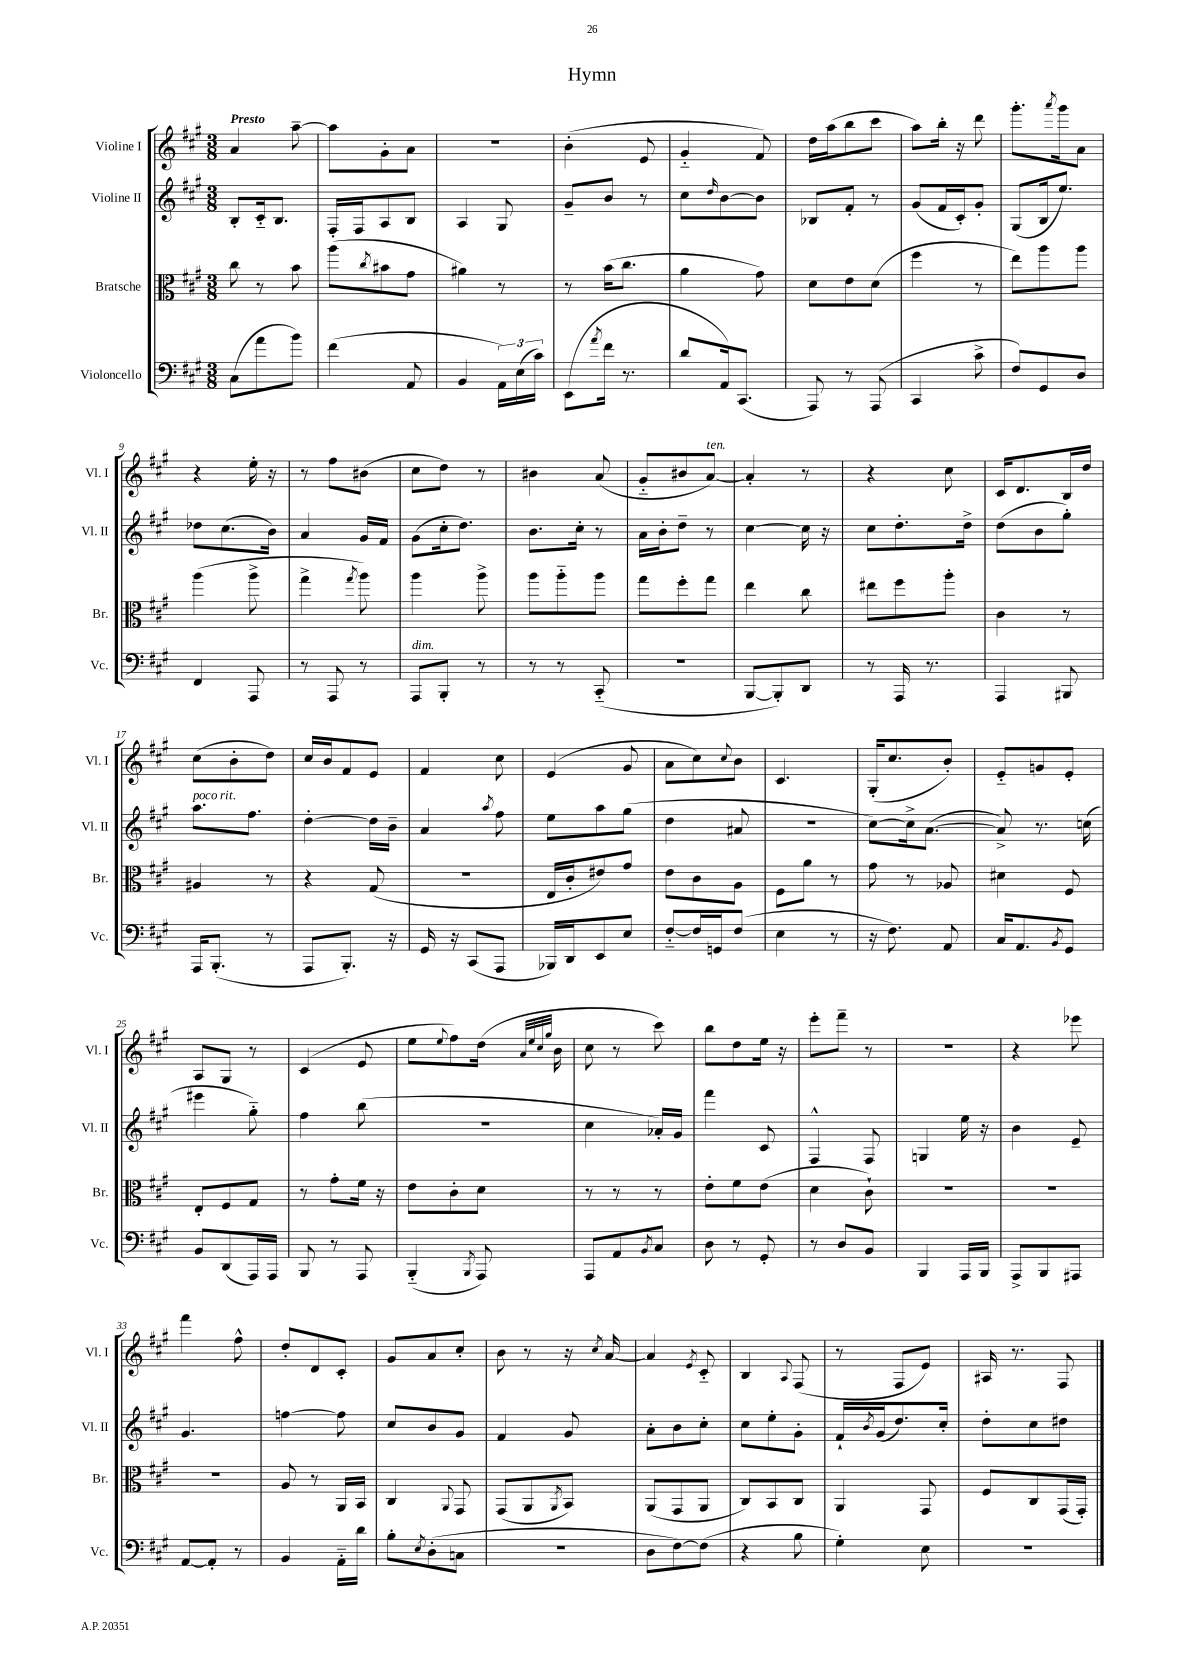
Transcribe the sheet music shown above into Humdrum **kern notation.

**kern	**kern	**kern	**kern
*part4	*part3	*part2	*part1
*staff4	*staff3	*staff2	*staff1
*I"Violoncello	*I"Bratsche	*I"Violine II	*I"Violine I
*I'Vc.	*I'Br.	*I'Vl. II	*I'Vl. I
*clefF4	*clefC3	*clefG2	*clefG2
*k[f#c#g#]	*k[f#c#g#]	*k[f#c#g#]	*k[f#c#g#]
*M3/8	*M3/8	*M3/8	*M3/8
=1	=1	=1	=1
!	!	!	!LO:TX:a:B:t=Presto
(8C#\L	8cc#\	8B'/L	4a/
8a\	8r	16c#/k	.
.	.	8.B/J	.
8b\J)	8b\	.	[8aa~\
=2	=2	=2	=2
(4f#\	(8aa\L	16F#'/LL	8aa\L]
.	.	16F#/J	.
.	8qcc#/	.	.
.	8b#X\	8A/	8g#'\
8AA/	8g#\J	8B/J	8a\J
=3	=3	=3	=3
4BB/	4a#X\)	4A/	4.r
24AA\LL)	8r	8G#/	.
(24E\	.	.	.
24c#\JJ)	.	.	.
=4	=4	=4	=4
(8EE\L	8r	8g#~/L	(4b'\
8qa/	.	.	.
16f#\Jk	(16b\KL	8b/J	.
8.r	8.cc#\J	.	.
.	.	8r	8e/
=5	=5	=5	=5
8d/L	4a\	8cc#\L	4g#/
.	.	16qqdd/	.
16AA/k)	.	[8b\	.
(8.CC#/J	.	.	.
.	8g#\)	8b\J]	8f#/)
=6	=6	=6	=6
8AAA/)	8d\L	8B-X/L	16dd\LL
.	.	.	(16aa\J
8r	8e\	8f#'/J	8bb\
(8AAA/	(8d\J	8r	8ccc#\J
=7	=7	=7	=7
4CC#/	4ff#\	(8g#/L	8aa\L)
.	.	16f#/L	16bb'\Jk
.	.	16c#'/J)	16r
8c#^\	8r	8g#'/J	8ddd\
=8	=8	=8	=8
8F#/L)	8ee\L)	(8G#/L	8.ggg#'\L
8GG#/	8aa\	16B/k	.
.	.	.	8qaaa/
.	.	8.ee/J)	16ggg#\k
8D/J	8aa\J	.	8a\J
!!LO:LB:g=z
=9	=9	=9	=9
4FF#/	(4aa\	8dd-X\L	4r
.	.	(8.cc#\	.
8AAA/	8aa^\	.	16ee'\
.	.	16b\Jk)	16r
=10	=10	=10	=10
8r	4gg#^\	4a/	8r
8AAA/	.	.	8ff#\L
.	8qgg#/	.	.
8r	8aa\)	16g#/LL	(8b#X\J
.	.	16f#/JJ	.
=11	=11	=11	=11
!LO:TX:a:i:t=dim.	!	!	!
8AAA/L	4aa\	(8g#\L	8cc#\L
8BBB'/J	.	16cc#'\k	8dd\J)
.	.	8.dd\J)	.
8r	8aa^\	.	8r
=12	=12	=12	=12
8r	8aa\L	8.b\L	4b#X\
8r	8aa\	.	.
.	.	16cc#'\Jk	.
(8CC#/	8aa\J	8r	(8a/
=13	=13	=13	=13
4.r	8gg#\L	16a\LL	8g#/L
.	.	16b'\J	.
.	8ff#'\	8dd~\J	8b#X/
!	!	!	!LO:TX:a:i:t=ten.
.	8gg#\J	8r	[8a/J)
=14	=14	=14	=14
[8BBB/L	4ee\	[4cc#\	4a'/]
8BBB'/])	.	.	.
8DD/J	8cc#\	16cc#\]	8r
.	.	16r	.
=15	=15	=15	=15
8r	8ee#X\L	8cc#\L	4r
16AAA/	8ff#\	8.dd'\	.
8.r	.	.	.
.	8aa'\J	.	8cc#\
.	.	16dd^\Jk	.
=16	=16	=16	=16
4AAA/	4c#\	(8dd\L	16c#/KL
.	.	.	8.d/
.	.	8b\	.
8BBB#X/	8r	8gg#'\J)	16B/L
.	.	.	16dd/JJ
!!LO:LB:g=z
=17	=17	=17	=17
!	!	!LO:TX:a:i:t=poco rit.	!
16AAA/KL	4A#X/	8.aa\L	(8cc#\L
(8.BBB'/J	.	.	.
.	.	.	8b'\
.	.	8.ff#\J	.
8r	8r	.	8dd\J)
=18	=18	=18	=18
8AAA/L	4r	[4dd'\	16cc#/LL
.	.	.	16b/J
8.BBB'/J)	.	.	8f#/
.	(8G#/	16dd\LL]	8e/J
16r	.	16b~\JJ	.
=19	=19	=19	=19
16GG#/	4.r	4a/	4f#/
16r	.	.	.
(8CC#/L	.	.	.
.	.	8qaa/	.
8AAA/J	.	8ff#\	8cc#\
=20	=20	=20	=20
16BBB-X/LL)	16E/LL	8ee\L	(4e/
16DD/J	16c#'/J	.	.
8EE/	8e#X/)	8aa\	.
8E/J	8g#/J	(8gg#\J	8g#/
=21	=21	=21	=21
[8F#/L	8e\L	4dd\	8a\L
16F#/L]	8c#\	.	8cc#\)
16GGn/J	.	.	.
.	.	.	8qqcc#/
(8F#/J	8A\J	8a#X/	8b\J
=22	=22	=22	=22
4E\	8F#\L	4.r	4.c#/
.	8a\J	.	.
8r	8r	.	.
=23	=23	=23	=23
16r	8g#\	[8cc#\L)	(16G#'/KL
8.F#\)	.	.	8.cc#/
.	8r	16cc#^\k]	.
.	.	([8.a\J	.
8AA/	8A-X/	.	8b'/J)
=24	=24	=24	=24
16C#/KL	4d#X\	8a^/])	8e/L
8.AA/	.	.	.
.	.	8.r	8gn/
8qBB/	.	.	.
8GG#/J	8F#/	.	8e'/J
.	.	(16ccn\	.
!!LO:LB:g=z
=25	=25	=25	=25
8BB/L	8E'/L	4eee#X\	8A/L
(8DD/	8F#/	.	8G#/J
16AAA/L)	8G#/J	8gg#\)	8r
16AAA/JJ	.	.	.
=26	=26	=26	=26
8BBB/	8r	4ff#\	(4c#/
8r	8g#'\L	.	.
8AAA/	16f#\Jk	(8bb\	8e/
.	16r	.	.
=27	=27	=27	=27
(4BBB/	8e\L	4.r	8ee\L
.	.	.	8qqee/
.	8c#'\	.	8ff#\)
8qBBB/	.	.	.
8AAA/)	8d\J	.	(16dd\Jk
.	.	.	32qqa/LLL
.	.	.	32qqee/
.	.	.	32qqcc#/
.	.	.	32qqgg#/JJJ
.	.	.	16b\
=28	=28	=28	=28
8AAA/L	8r	4cc#\	8cc#\
8AA/	8r	.	8r
8qBB/	.	.	.
8C#/J	8r	16a-X'/LL)	8ccc#\)
.	.	16g#/JJ	.
=29	=29	=29	=29
8D\	8e'\L	4fff#\	8bb\L
8r	8f#\	.	8dd\
8GG#'/	(8e\J	8c#/	16ee\Jk
.	.	.	16r
=30	=30	=30	=30
8r	4d\	4F#^^/	8eee'\L
8D/L	.	.	8fff#~\J
8BB/J	8c#`\)	8F#/	8r
=31	=31	=31	=31
4BBB/	4.r	4Gn/	4.r
16AAA/LL	.	16ee\	.
16BBB/JJ	.	16r	.
=32	=32	=32	=32
8AAA^/L	4.r	4b\	4r
8BBB/	.	.	.
8AAA#X/J	.	8e~/	8eee-X\
!!LO:LB:g=z
=33	=33	=33	=33
[8AA/L	4.r	4.g#/	4fff#\
8AA'/J]	.	.	.
8r	.	.	8ff#^^\
=34	=34	=34	=34
4BB/	8A/	[4ffn\	8dd'/L
.	8r	.	8d/
16AA\LL	16AA/LL	8ff\]	8c#'/J
16d\JJ	16BB/JJ	.	.
=35	=35	=35	=35
8B'\L	4C#/	8cc#/L	8g#/L
8qE/	.	.	.
(8D'\	.	8b/	8a/
.	8qqAA/	.	.
8Cn\J	8GG#/	8g#/J	8cc#'/J
=36	=36	=36	=36
4.r	(8GG#/L	4f#/	8b\
.	8AA/	.	8r
.	8qAA/	.	.
.	8BB/J)	8g#/	16r
.	.	.	8qcc#/
.	.	.	[16a/
=37	=37	=37	=37
8D\L	(8AA/L	8a'\L	4a/]
[8F#\)	8GG#/	8b\	.
.	.	.	8qe/
(8F#\J]	8AA/J	8cc#'\J	8c#/
=38	=38	=38	=38
4r	8C#/L)	8cc#\L	4B/
.	8BB/	8ee'\	.
.	.	.	8qqA/
8B\	8C#/J	8g#'\J	(8F#/
=39	=39	=39	=39
4G#'\)	4AA/	16f#`/LL	8r
.	.	8qb/	.
.	.	(16g#/J	.
.	.	8.dd/)	8F#/L
8E\	8GG#/	.	8e/J)
.	.	16cc#'/Jk	.
=40	=40	=40	=40
4.r	8F#/L	8dd'\L	16A#X/
.	.	.	8.r
.	8C#/	8cc#\	.
.	(16GG#/L	8dd#X\J	8F#/
.	16GG#'/JJ)	.	.
==	==	==	==
*-	*-	*-	*-
